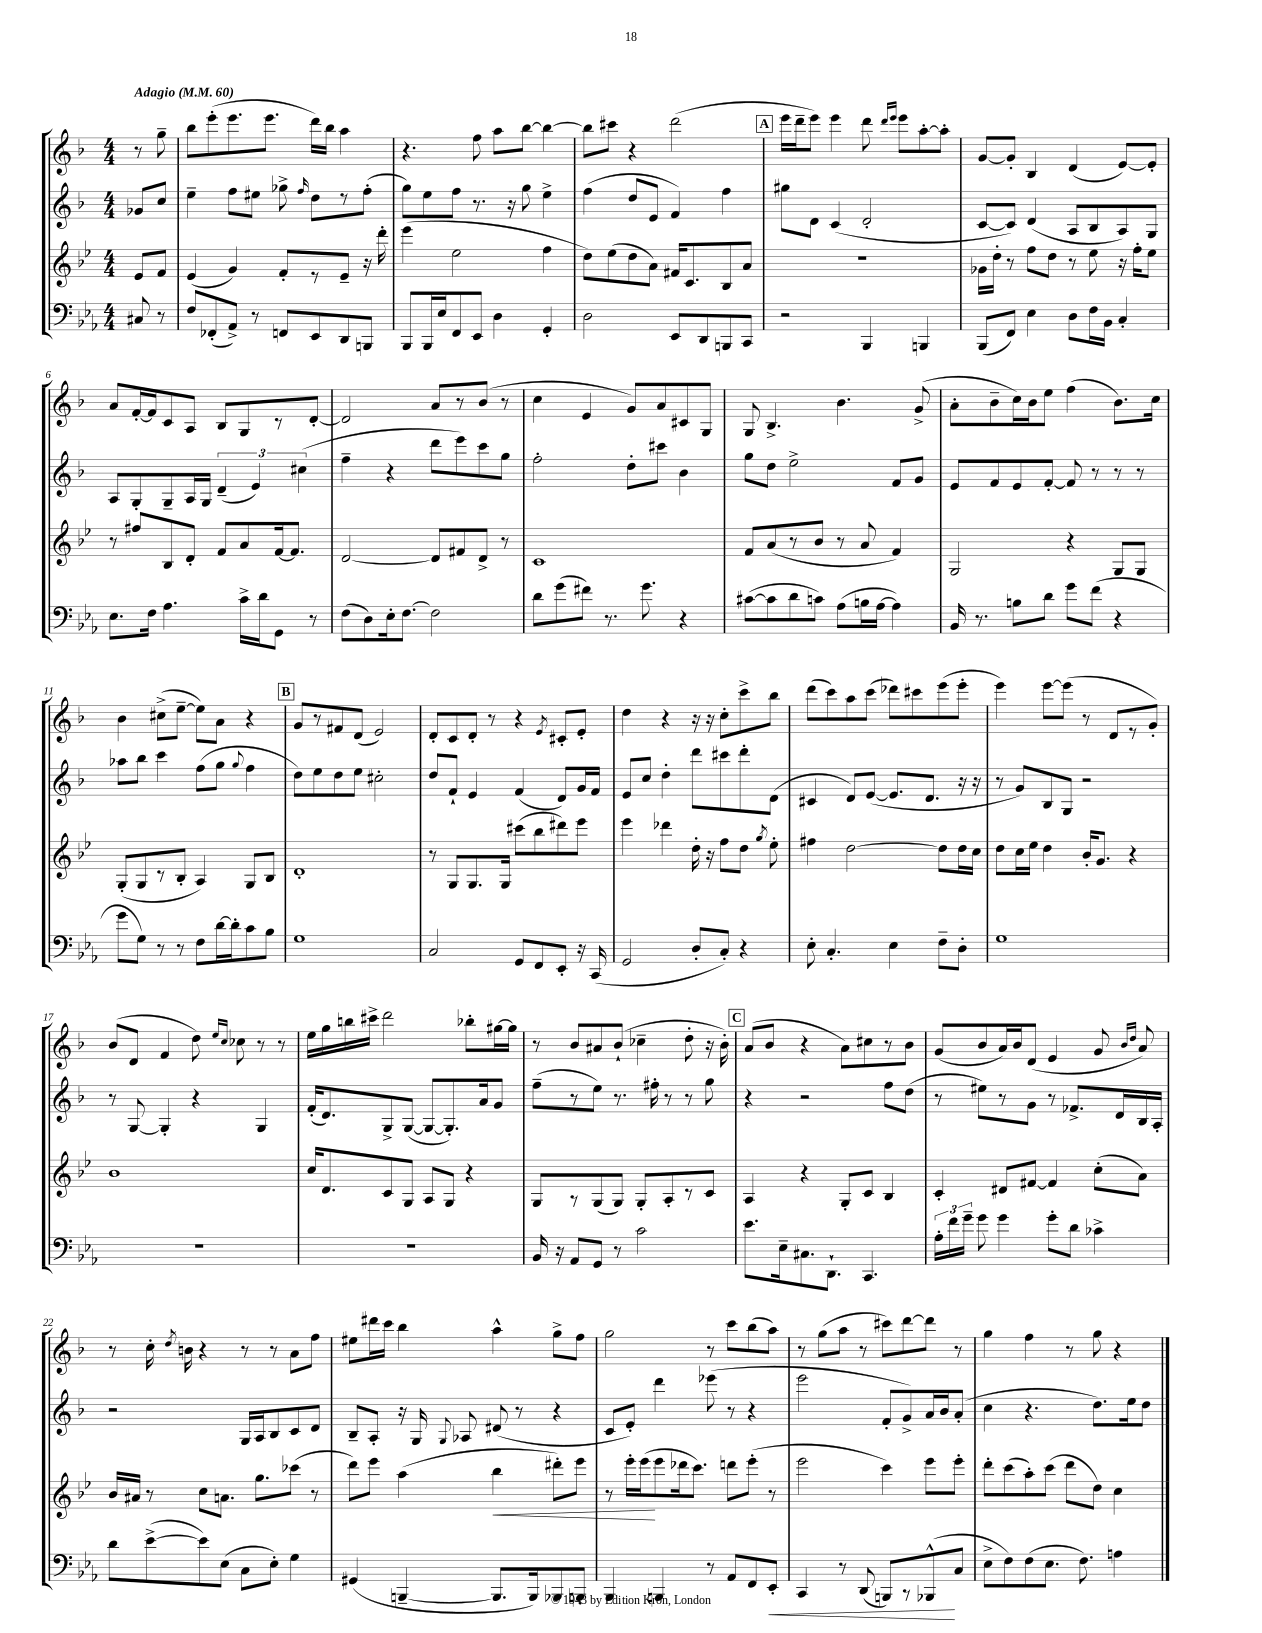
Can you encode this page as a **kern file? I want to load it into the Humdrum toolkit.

**kern	**kern	**kern	**kern
*staff4	*staff3	*staff2	*staff1
*clefF4	*clefG2	*clefG2	*clefG2
*k[b-e-a-]	*k[b-e-]	*k[b-]	*k[b-]
*M4/4	*M4/4	*M4/4	*M4/4
*MM60	*MM60	*MM60	*MM60
8C#/	8e-/L	8g-/L	8r
8r	8f/J	8cc/J	8gg~\
=	=	=	=
8F/L	(4e-/	4ee~\	8bb-\L
(8FF-'/	.	.	(8eee'\
8AA-^/J)	4g/)	8ff\L	8.eee\
8r	.	8ee#\J	.
.	.	.	8.eee\J
8FF/L	8f'/L	8gg-^\	.
.	.	16qqff/	.
8EE-/	8r	8dd\L	16ddd\LL)
.	.	.	16bb-\JJ
8DD/	8e-~/J	8r	4aa\
8BBB/J	16r	(8ff'\J	.
.	16ddd'\	.	.
=	=	=	=
8BBB-/L	(4eee-\	8gg\L)	4.r
16BBB-/L	.	8ee\	.
16E-/J	.	.	.
8FF/	2ee-\	8ff\J	.
8EE-/J	.	8.r	8ff\
4D\	.	.	8aa\L
.	.	16r	.
.	.	8gg\	[8bb-\J
4GG'/	4ff\	4ee^\	4bb-\_
=	=	=	=
2D\	8dd\L)	(4ff\	8bb-\]L
.	(8ee-\	.	8ccc#\J
.	8dd\	8dd/L	4r
.	8a\J)	8e/J	.
8EE-/L	16f#/LK	4f/)	(2ddd\
.	8.c/	.	.
8DD/	.	.	.
8BBB/	8B-/	4ff\	.
8CC/J	8a/J	.	.
=	=	=	=
2r	1r	8gg#\L	16eee\LL
.	.	.	16ddd~\J
.	.	8d\J	8eee\J)
.	.	(4c/	4eee\
4BBB-/	.	2d'/	8ddd\
.	.	.	16qqddd/LL
.	.	.	16qqeee/JJ
.	.	.	8eee\L
4BBB/	.	.	[8aa'\
.	.	.	8aa'\]J
=	=	=	=
(8BBB-/L	16g-\LL	[8c/L	[8g/L
.	16dd'\JJ	.	.
8FF/J)	8r	8c/]J)	8g'/]J
4E-\	8ff\L	(4d/	4B-/
.	8dd\J	.	.
8D\L	8r	8A/L	(4d/
16F\L	8ee-\	8B-/	.
16BB-\JJ	.	.	.
4C'/	16r	8A/)	[8e/L)
.	16ff'\LK	.	.
.	8ee-\J	8G/J	8e'/]J
=	=	=	=
8.E-\L	8r	8A/L	8a/L
.	8ff#/L	8G'/	[16f'/L
16F\Jk	.	.	16f/]J
4.A-\	8B-/	8G~/	8c/
.	8d'/J	16A/L	8A/J
.	.	16G/JJ	.
.	8f/L	(6d~/	8B-/L
16c^\LL	8a/	.	8G/
.	.	6e/)	.
16d\J	.	.	.
8GG\J	[16f/k	.	8r
.	8.f/]J	.	.
.	.	(6cc#\	.
8r	.	.	[8d'/J
=	=	=	=
(8F\L	[2d/	4ff~\	2d/]
8D\)	.	.	.
16E-'\k	.	4r	.
[8.F\J	.	.	.
2F\]	8d/]L	8ddd\L	8a/L
.	8f#/	8eee\)	8r
.	8d^/J	8ccc\	(8b-/J
.	8r	8gg\J	8r
=	=	=	=
8d\L	1c	2ff'\	4cc\
(8g\	.	.	.
8f#\J)	.	.	4e/
8.r	.	.	.
.	.	8dd'\L	8g/L)
8.g\	.	.	.
.	.	8ccc#\J	8a/
4r	.	4b-\	8c#/
.	.	.	8G/J
=	=	=	=
([8c#\L	8f/L	8gg\L	8G/
8c#\]	(8a/	8dd\J	4.B-^/
8d\	8r	2ee^\	.
8c\J)	8b-/J	.	.
(8A-\L	8r	.	4.b-\
16B\L	8a/	.	.
[16A-\JJ	.	.	.
4A-\])	4f/)	8f/L	.
.	.	8g/J	(8g^/
=	=	=	=
16BB-/	2G/	8e/L	8a'\L
8.r	.	.	.
.	.	8f/	8b-~\
8B\L	.	8e/	16cc\L)
.	.	.	16b-\J
8d\J	.	[8f'/J	8ee\J
8g\L	4r	8f/]	(4ff\
(8f\J	.	8r	.
4r	8G/L	8r	8.b-\L)
.	8G/J	8r	.
.	.	.	16cc\Jk
=	=	=	=
8g\L	(8G'/L	8aa-\L	4b-\
8G\J)	8G/	8bb-\J	.
8r	8r	4ccc\	(8cc#^\L
8r	8B-'/J	.	[8ee~\J
8F\L	4A/)	(8ff\L	8ee\]L)
[16d\L	.	8gg\J	8a\J
16d'\]J	.	.	.
.	.	8qqgg/	.
8c\	8G/L	4ff\	4r
8B-\J	8B-/J	.	.
=	=	=	=
1G	1d'	8dd\L)	8g/L
.	.	8ee\	8r
.	.	8dd\	8f#/
.	.	8ee\J	(8d/J
.	.	2cc#'\	2e/)
=	=	=	=
2C/	8r	8dd/L	8d'/L
.	8G/L	8f`/J	8c/
.	8.G/	4e/	8d'/J
.	.	.	8r
.	16G/Jk	.	.
8GG/L	(8ccc#\L	(4f/	4r
8FF/	8bb-\	.	.
.	.	.	8qe/
8EE-'/J	8ddd#\)	8d/L)	8c#'/L
16r	8eee-\J	16g/L	8e'/J
(16CC/	.	16f/JJ	.
=	=	=	=
2GG/	4eee-\	8e/L	4dd\
.	.	8cc/J	.
.	4ddd-\	4dd'\	4r
8D'/L	16dd'\	8ddd\L	16r
.	16r	.	16r
8C'/J)	8ff\L	8ccc#\	8cc'\L
4r	8dd\J	8ddd'\	8ccc^\
.	8qgg/	.	.
.	8ee-'\	(8d\J	8bb-\J
=	=	=	=
8E-'\	4ff#\	4c#/	(8ddd\L
4.C'/	.	.	8ccc\)
.	[2dd\	8d/L)	8aa\
.	.	([8e/J	(8ccc\J
4E-\	.	8.e/]L	8ddd-\L)
.	.	.	8ccc#\
.	.	8.d/J	.
8F~\L	8dd\]L	.	(8eee\
8D'\J	16dd\L	16r	8eee'\J
.	16cc\JJ	16r	.
=	=	=	=
1G	8dd\L	8r	4eee\)
.	16cc\L	8g/L)	.
.	16ee-\JJ	.	.
.	4dd\	8B-/	[8eee\L
.	.	8G/J	(8eee\]J
.	16b-'/LK	2r	8r
.	8.g/J	.	.
.	.	.	8d/L
.	4r	.	8r
.	.	.	8g'/J)
=	=	=	=
1r	1b-	8r	(8b-/L
.	.	[8G/	8d/J
.	.	4G'/]	4f/
.	.	4r	8dd\)
.	.	.	16qqee/LL
.	.	.	16qqcc/JJ
.	.	.	8cc-\
.	.	4G/	8r
.	.	.	8r
=	=	=	=
1r	16cc/LK	(16f'/LK	16ee\LL
.	8.d/	8.d/)	16gg\
.	.	.	16bb\
.	.	.	16ccc#^\JJ
.	8c/	8G^/	2ddd\
.	8G/J	([8G/J	.
.	8A/L	8G/_L	.
.	8G/J	8.G'/])	.
.	4r	.	8bb-'\L
.	.	16a/k	.
.	.	8g/J	[16gg#\L
.	.	.	16gg#\]JJ
=	=	=	=
16BB-/	8G/L	(8ff~\L	8r
16r	.	.	.
8AA-/L	8r	8r	8b-/L
8GG/J	(8G/	8ee\J)	8a#/
8r	8G/J)	8.r	(8b-`/J
2c\	8G'/L	.	4cc-~\
.	.	16ff#'\	.
.	8A'/	8r	.
.	8r	8r	8dd'\
.	8c/J	8gg\	16r
.	.	.	16b-'\)
=	=	=	=
8.e-\L	4A/	4r	(8a/L
.	.	.	8b-/J
16E-~\k	.	.	.
8.C#\	4r	2r	4r
8.DD`\J	.	.	.
.	8G'/L	.	8a\L)
4.CC/	8c/J	.	8cc#\
.	4B-/	8ff\L	8r
.	.	(8dd\J	8b-\J
=	=	=	=
24A-'\LL	4c'/	8r	(8g/L
24f\	.	.	.
24g~\JJ	.	.	.
8g\	.	8ee#\L)	8b-/
4g\	8d#/L	8r	16a/L)
.	.	.	16b-/J
.	[8f#/J	8g\J	(8d/J
8g'\L	4f#/]	8r	4e/
8d\J	.	8.f-^/L	.
4c-^\	(8cc'\L	.	8g/
.	.	16d/L	.
.	.	.	16qqb-/LL
.	.	.	16qqdd/JJ
.	8a\J)	16B-/	8a/)
.	.	16A'/JJ	.
=	=	=	=
8d\L	16b-/LL	2r	8r
.	16a#/JJ	.	.
([8e-^\	8r	.	16cc'\
.	.	.	8qdd/
.	.	.	16b\
8e-\])	8cc\L	.	4r
(8E-\J	8.a\J	.	.
8C\L	.	16G/LL	8r
.	8.gg\L	16A/J	.
8E-'\J)	.	8B-/	8r
4G\	(8ccc-\J	8c/	8a\L
.	8r	8d/J	8ff\J
=	=	=	=
(4GG#/	8ddd\L)	8B-~/L	8ee#\L
.	8eee-\J	8A'/J	16ddd#\L
.	.	.	16ccc\JJ
[4BBB~/	(4aa\	16r	4bb-\
.	.	16G/	.
.	.	8qqG/	.
.	.	8A-/	.
8.BBB/]L	4bb-\	(8d#/	4aa^^\
.	.	8r	.
16BBB/k)	.	.	.
8BBB-/	8ddd#'\L)	4r	8gg^\L
8BBB'/J	8eee-\J	.	8ff\J
=	=	=	=
4BBB-/	8r	8c/L	2gg\
.	16eee-'\LL	8e'/J)	.
.	(16eee-\J	.	.
4BBB/	8eee-\	4ddd\	.
.	16ddd-\k	.	.
.	8.ccc\J)	.	.
8r	.	(8eee-\	8r
8AA-/L	8ddd\L	8r	8ccc\L
8FF/	(8eee-'\J	4r	(8bb-\
8EE-'/J	8r	.	8aa\J)
=	=	=	=
4CC/	2eee-\	2eee\	8r
.	.	.	(8gg\L
8r	.	.	8aa\J
(8DD/	.	.	8r
8BBB/L)	4ccc\)	8f'/L	8ccc#\L)
8r	.	8g^/)	[8ddd\
(8BBB-^^/	8eee-\L	16a/L	8ddd\]J
.	.	16b-/J	.
8C/J	8eee-'\J	(8a'/J	8r
=	=	=	=
8E-^\L	8ddd'\L	4cc\	4gg\
8F\)	(8ccc\	.	.
(8F\	8aa'\)	4.r	4ff\
8.E-\J	(8ccc\J	.	.
.	8ddd\L	.	8r
8.F\)	.	.	.
.	8dd\J)	8.dd\L)	8gg\
4A\	4cc\	.	4r
.	.	16ee\k	.
.	.	8dd\J	.
==	==	==	==
*-	*-	*-	*-
